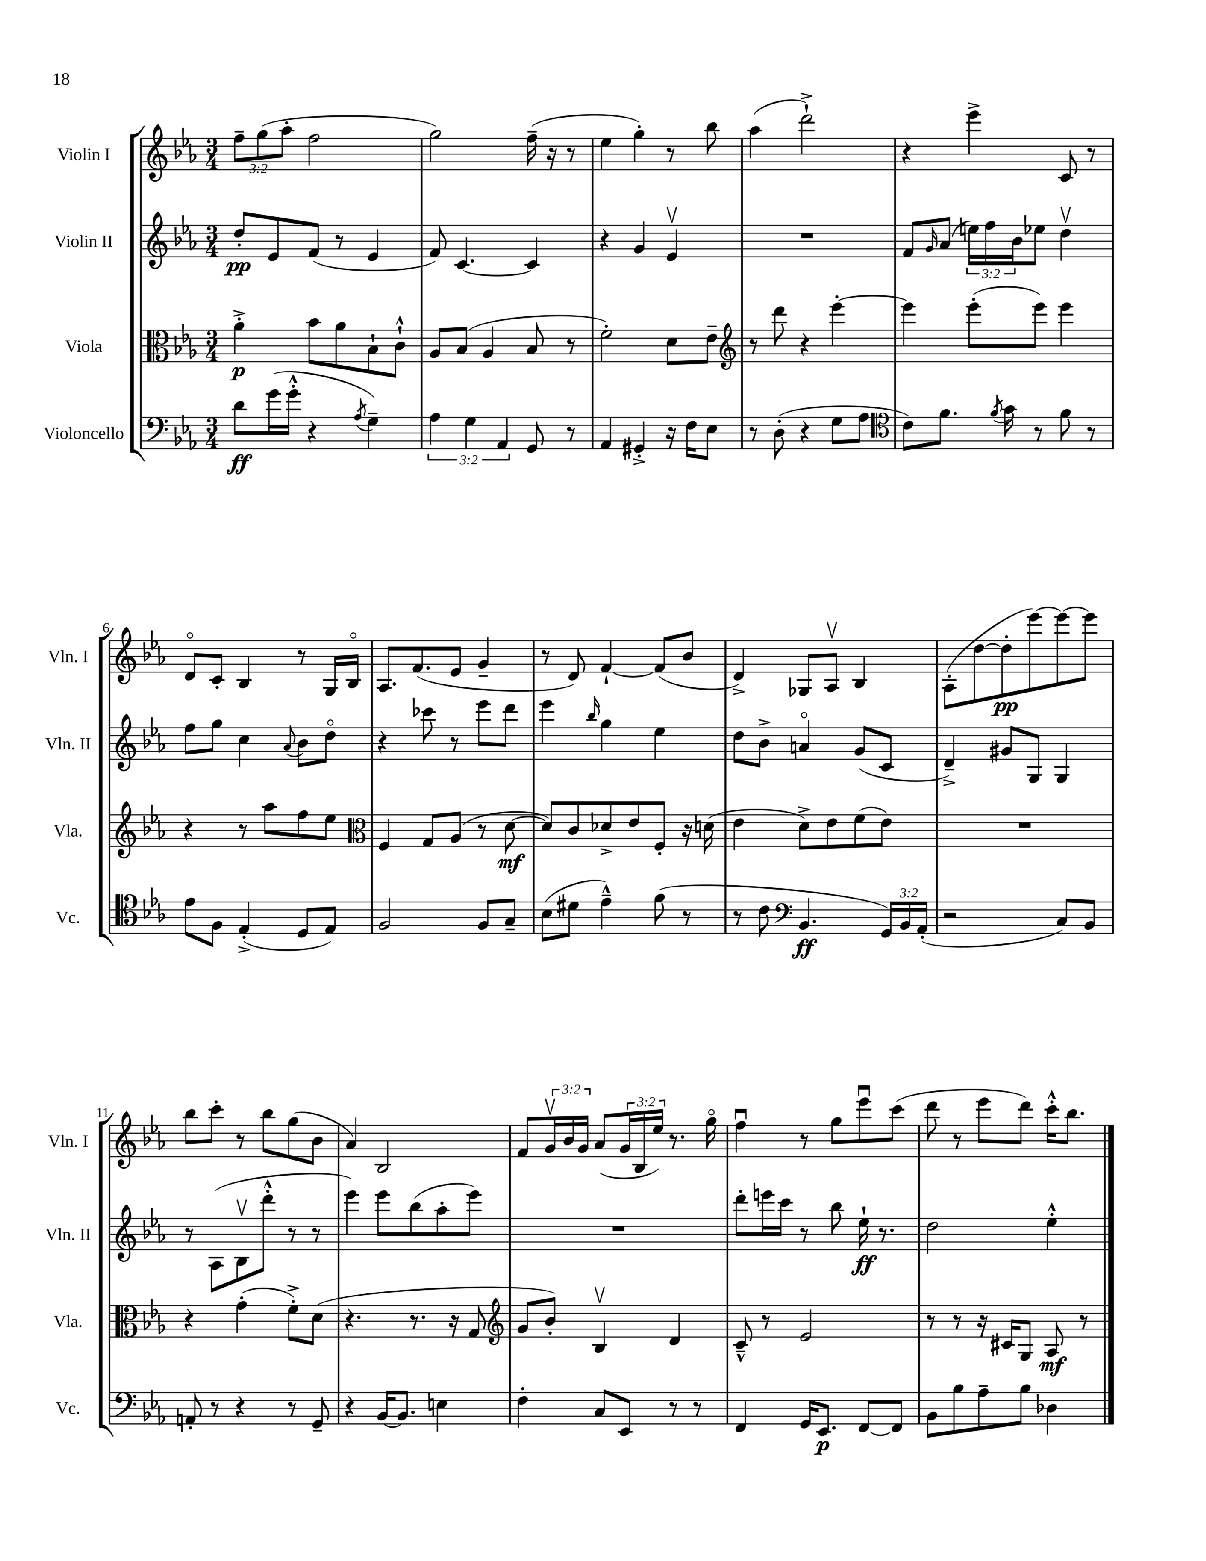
<<
\new StaffGroup <<
\new Staff = "s0" \with { instrumentName = "Violin I" shortInstrumentName = "Vln. I" } {
    \clef treble \key ees \major \numericTimeSignature \time 3/4 \override Staff.TupletNumber.text = #tuplet-number::calc-fraction-text
    \tuplet 3/2 { f''8-- g''8( aes''8-. } f''2 |
    g''2) f''16--( r16 r8 |
    ees''4 g''4-.) r8 bes''8 |
    aes''4( d'''2-!->) |
    r4 ees'''4-> c'8 r8 |
    d'8\flageolet c'8-. bes4 r8 g16 bes16\flageolet |
    aes8. f'8.( ees'8 g'4-- |
    r8 d'8) f'4~-! f'8( bes'8 |
    d'4->) ges8 aes8\upbow bes4 |
    aes8-.( d''8~ d''8-.\pp ees'''8~) ees'''8~ ees'''8 |
    bes''8 c'''8-. r8 bes''8 g''8( bes'8 |
    aes'4) bes2 |
    f'8 \tuplet 3/2 { g'16\upbow bes'16 g'16 } aes'8( \tuplet 3/2 { g'16 bes16 ees''16) } r8. g''16\flageolet |
    f''4\downbow r8 g''8 ees'''8\downbow c'''8( |
    d'''8 r8 ees'''8 d'''8) c'''16-.-^ bes''8. \bar "|." |
}
\new Staff = "s1" \with { instrumentName = "Violin II" shortInstrumentName = "Vln. II" } {
    \clef treble \key ees \major \numericTimeSignature \time 3/4 \override Staff.TupletNumber.text = #tuplet-number::calc-fraction-text
    d''8-.\pp ees'8 f'8( r8 ees'4 |
    f'8) c'4.~ c'4 |
    r4 g'4 ees'4\upbow |
    R2. |
    f'8 \grace { g'16 } aes'8( \tuplet 3/2 { e''16) f''16 bes'16 } ees''8 d''4\upbow |
    f''8 g''8 c''4 \appoggiatura { aes'8 } bes'8 d''8\flageolet |
    r4 ces'''8 r8 ees'''8 d'''8 |
    ees'''4 \grace { bes''16 } g''4 ees''4 |
    d''8 bes'8-> a'4\flageolet g'8( c'8 |
    d'4--->) gis'8 g8 g4 |
    r8 aes8( bes8\upbow d'''8-.-^ r8 r8 |
    ees'''4) ees'''8 bes''8( aes''8-. ees'''8) |
    R2. |
    d'''8-. e'''16 c'''16 r8 bes''8 ees''16-!\ff r8. |
    d''2 ees''4-.-^ \bar "|." |
}
\new Staff = "s2" \with { instrumentName = "Viola" shortInstrumentName = "Vla." } {
    \clef alto \key ees \major \numericTimeSignature \time 3/4
    aes'4-.->\p bes'8 aes'8 bes8-! c'8-!-^ |
    aes8 bes8( aes4 bes8 r8 |
    f'2-.) d'8 ees'8-- |
    \clef treble r8 d'''8 r4 ees'''4~-. |
    ees'''4 ees'''8-.( ees'''8) ees'''4 |
    r4 r8 aes''8 f''8 ees''8 |
    \clef alto f4 g8 aes8( r8 d'8~\mf |
    d'8) c'8 des'8-> ees'8 f8-. r16 d'16( |
    ees'4 d'8->) ees'8 f'8( ees'8) |
    R2. |
    r4 g'4-.( f'8-.->) d'8( |
    r4. r8. r16 g8 |
    \clef treble g'8 bes'8-.) bes4\upbow d'4 |
    c'8---^ r8 ees'2 |
    r8 r8 r16 cis'16 g8 aes8\mf r8 \bar "|." |
}
\new Staff = "s3" \with { instrumentName = "Violoncello" shortInstrumentName = "Vc." } {
    \clef bass \key ees \major \numericTimeSignature \time 3/4 \override Staff.TupletNumber.text = #tuplet-number::calc-fraction-text
    d'8\ff g'16( g'16-.-^ r4 \acciaccatura { aes8 } g4--) |
    \tuplet 3/2 { aes4 g4 aes,4 } g,8 r8 |
    aes,4 gis,4-.-> r16 f16 ees8 |
    r8 d8-.( r4 g8 aes8 |
    \clef tenor c'8) f'8. \acciaccatura { f'8 } g'16 r8 f'8 r8 |
    ees'8 f8 ees4-.->( d8 ees8) |
    f2 f8 g8-- |
    bes8( dis'8 ees'4---^) f'8( r8 |
    r8 c'8 \clef bass bes,4.\ff \tuplet 3/2 { g,16) bes,16 aes,16-.( } |
    r2 c8) bes,8 |
    a,8-. r8 r4 r8 g,8-- |
    r4 bes,16~ bes,8. e4 |
    f4-. c8 ees,8 r8 r8 |
    f,4 g,16 ees,8.\p f,8~ f,8 |
    bes,8 bes8 aes8-- bes8 des4 \bar "|." |
}
>>
>>
